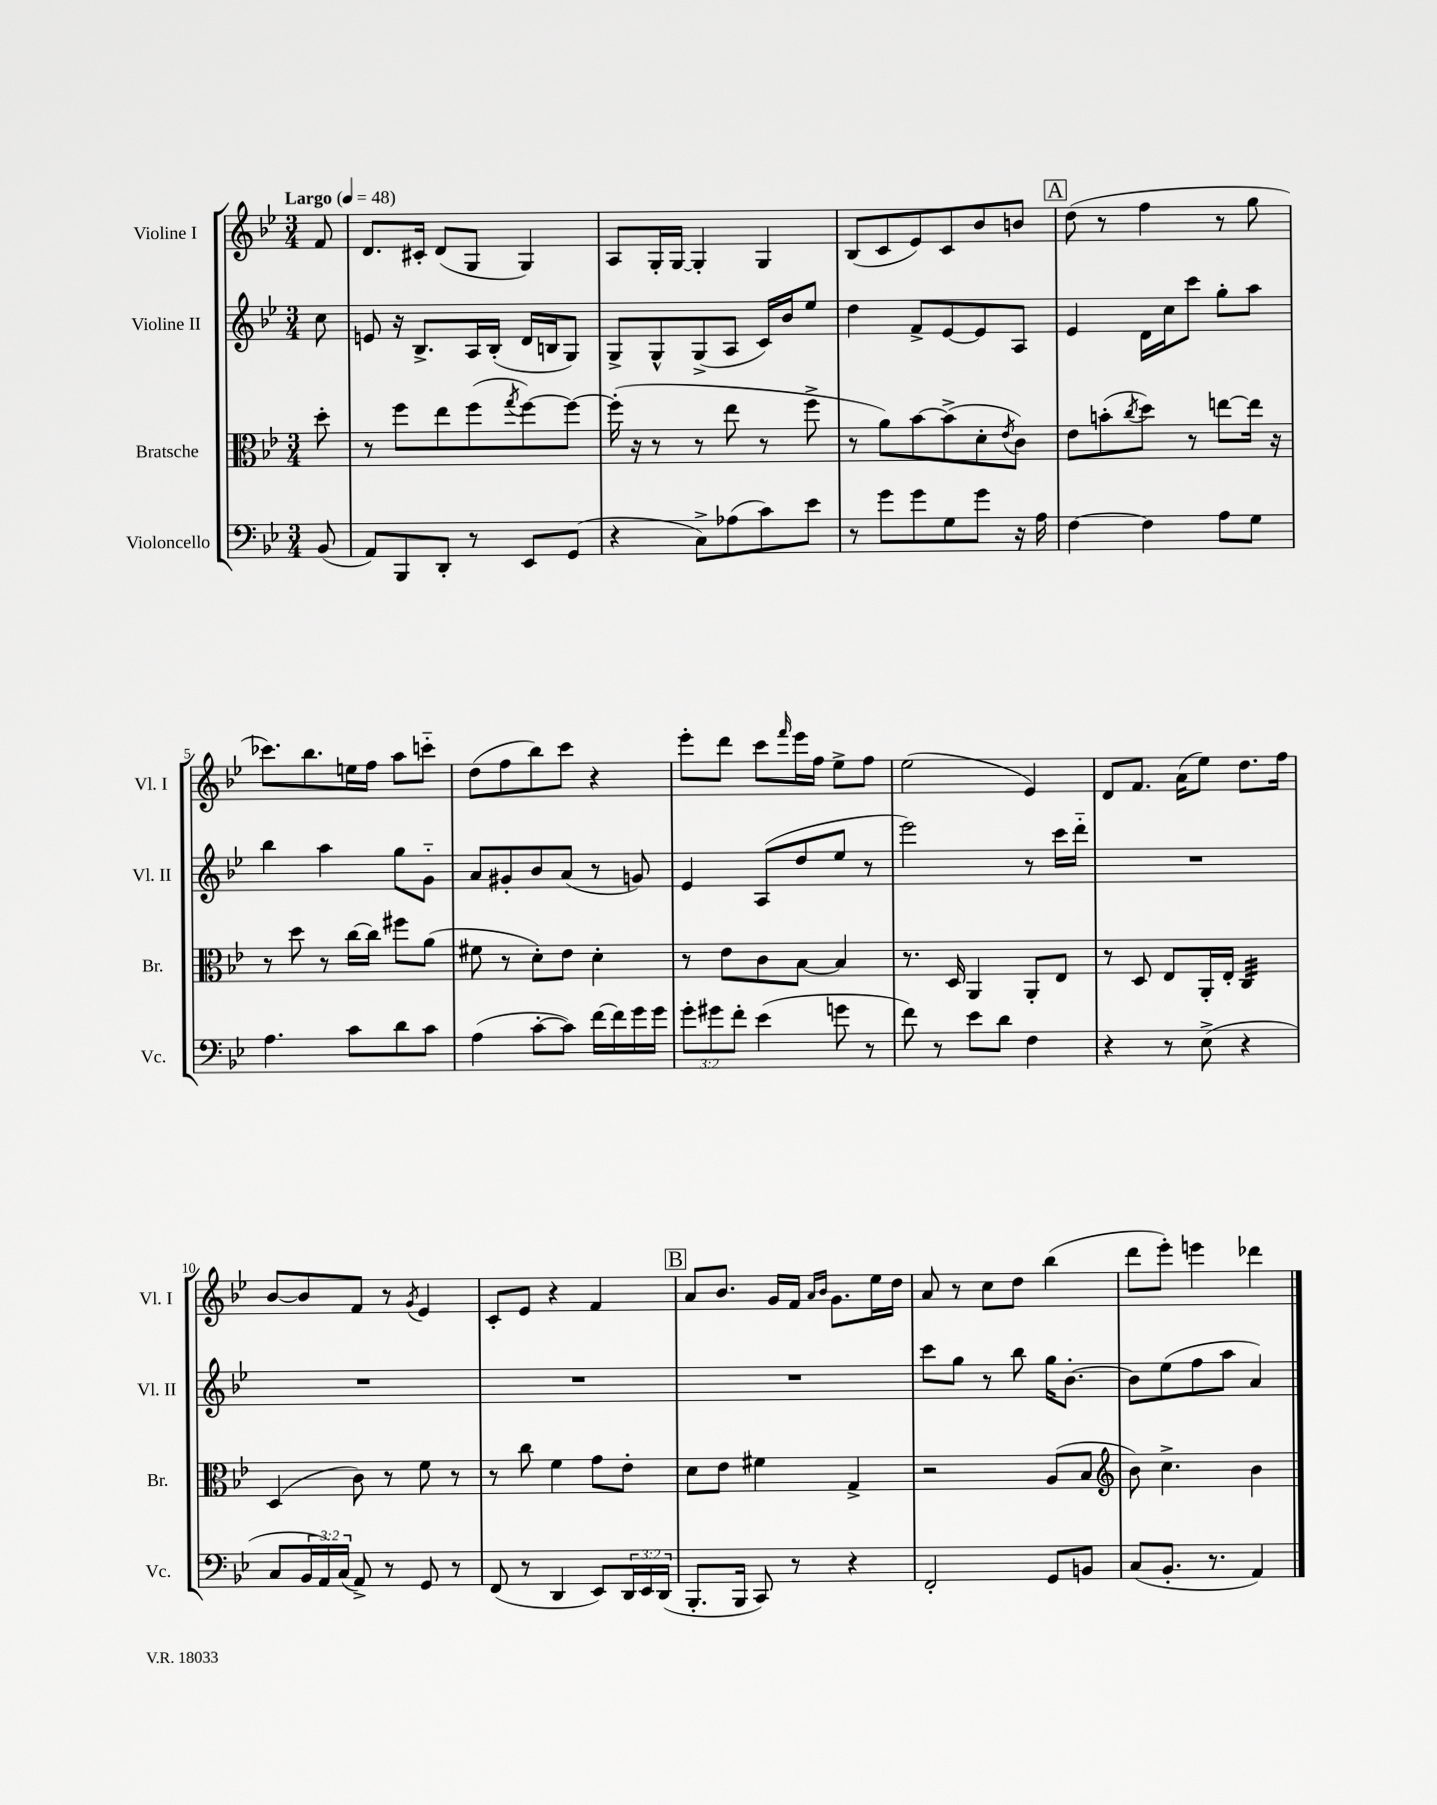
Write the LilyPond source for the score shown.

<<
\new StaffGroup <<
\new Staff = "s0" \with { instrumentName = "Violine I" shortInstrumentName = "Vl. I" } {
    \clef treble \key bes \major \numericTimeSignature \time 3/4 \partial 8 \tempo "Largo" 4 = 48
    f'8 |
    d'8. cis'16-. d'8( g8 g4) |
    a8 g16-. g16~ g4-. g4 |
    bes8( c'8 ees'8) c'8 bes'8 b'8 |
    \mark \markup { \box "A" } d''8( r8 f''4 r8 g''8 |
    ces'''8.) bes''8. e''16 f''16 a''8 c'''8-_ |
    d''8( f''8 bes''8) c'''8 r4 |
    ees'''8-. d'''8 c'''8 \grace { f'''16 } ees'''16 f''16 ees''8-> f''8 |
    ees''2( ees'4) |
    d'8 f'8. a'16( ees''8) d''8. f''16 |
    bes'8~ bes'8 f'8 r8 \acciaccatura { g'8 } ees'4 |
    c'8-. ees'8 r4 f'4 |
    \mark \markup { \box "B" } a'8 bes'8. g'16 f'16 \grace { a'16 bes'16 } g'8. ees''16 d''16 |
    a'8 r8 c''8 d''8 bes''4( |
    d'''8 ees'''8-.) e'''4 des'''4 \bar "|." |
}
\new Staff = "s1" \with { instrumentName = "Violine II" shortInstrumentName = "Vl. II" } {
    \clef treble \key bes \major \numericTimeSignature \time 3/4 \partial 8
    c''8 |
    e'8 r16 bes8.-> a16 bes16-.( d'16 b16 g8) |
    g8-> g8-^ g8->( a8 c'16) bes'16 ees''8 |
    d''4 f'8-> ees'8~ ees'8 a8 |
    \mark \markup { \box "A" } ees'4 d'16 c''16 c'''8 g''8-. a''8 |
    bes''4 a''4 g''8 g'8-_ |
    a'8 gis'8-. bes'8 a'8( r8 g'8) |
    ees'4 a8( d''8 ees''8 r8 |
    ees'''2) r8 c'''16 d'''16-_ |
    R2. |
    R2. |
    R2. |
    \mark \markup { \box "B" } R2. |
    c'''8 g''8 r8 bes''8 g''16 bes'8.~-. |
    bes'8 ees''8( f''8 a''8 a'4) \bar "|." |
}
\new Staff = "s2" \with { instrumentName = "Bratsche" shortInstrumentName = "Br." } {
    \clef alto \key bes \major \numericTimeSignature \time 3/4 \partial 8
    d''8-. |
    r8 f''8 ees''8 f''8( \acciaccatura { g''8 } f''8~) f''8~ |
    f''16-.( r16 r8 r8 ees''8 r8 f''8-> |
    r8 a'8) bes'8~ bes'8->( d'8-. \acciaccatura { ees'8 } c'8) |
    \mark \markup { \box "A" } ees'8 b'8-.( \acciaccatura { c''8 } d''8) r8 e''8~ e''16 r16 |
    r8 d''8 r8 c''16~ c''16 fis''8 a'8( |
    fis'8 r8 d'8-.) ees'8 d'4-. |
    r8 ees'8 c'8 bes8~ bes4 |
    r8. d16 a,4 a,8-. ees8 |
    r8 d8 ees8 a,16-. ees16-. c4:32 |
    d4( c'8) r8 f'8 r8 |
    r8 c''8 f'4 g'8 ees'8-. |
    \mark \markup { \box "B" } d'8 ees'8 fis'4 g4-> |
    r2 a8( bes8 |
    \clef treble bes'8) c''4.-> bes'4 \bar "|." |
}
\new Staff = "s3" \with { instrumentName = "Violoncello" shortInstrumentName = "Vc." } {
    \clef bass \key bes \major \numericTimeSignature \time 3/4 \override Staff.TupletNumber.text = #tuplet-number::calc-fraction-text \partial 8
    bes,8( |
    a,8) bes,,8 d,8-. r8 ees,8 g,8( |
    r4 c8->) aes8( c'8) ees'8 |
    r8 g'8 g'8 g8 g'8 r16 a16 |
    \mark \markup { \box "A" } f4~ f4 a8 g8 |
    a4. c'8 d'8 c'8 |
    a4( c'8~-. c'8) f'16~ f'16 g'16 g'16 |
    \tuplet 3/2 { g'8-. gis'8 f'8-. } ees'4( g'8 r8 |
    f'8) r8 ees'8 d'8 f4 |
    r4 r8 ees8->( r4 |
    c8 \tuplet 3/2 { bes,16 a,16) c16( } a,8->) r8 g,8 r8 |
    f,8( r8 d,4 ees,8) \tuplet 3/2 { d,16 ees,16 d,16( } |
    \mark \markup { \box "B" } bes,,8.-. bes,,16 c,8) r8 r4 |
    f,2-. g,8 b,8 |
    c8( bes,8.-. r8. a,4) \bar "|." |
}
>>
>>
